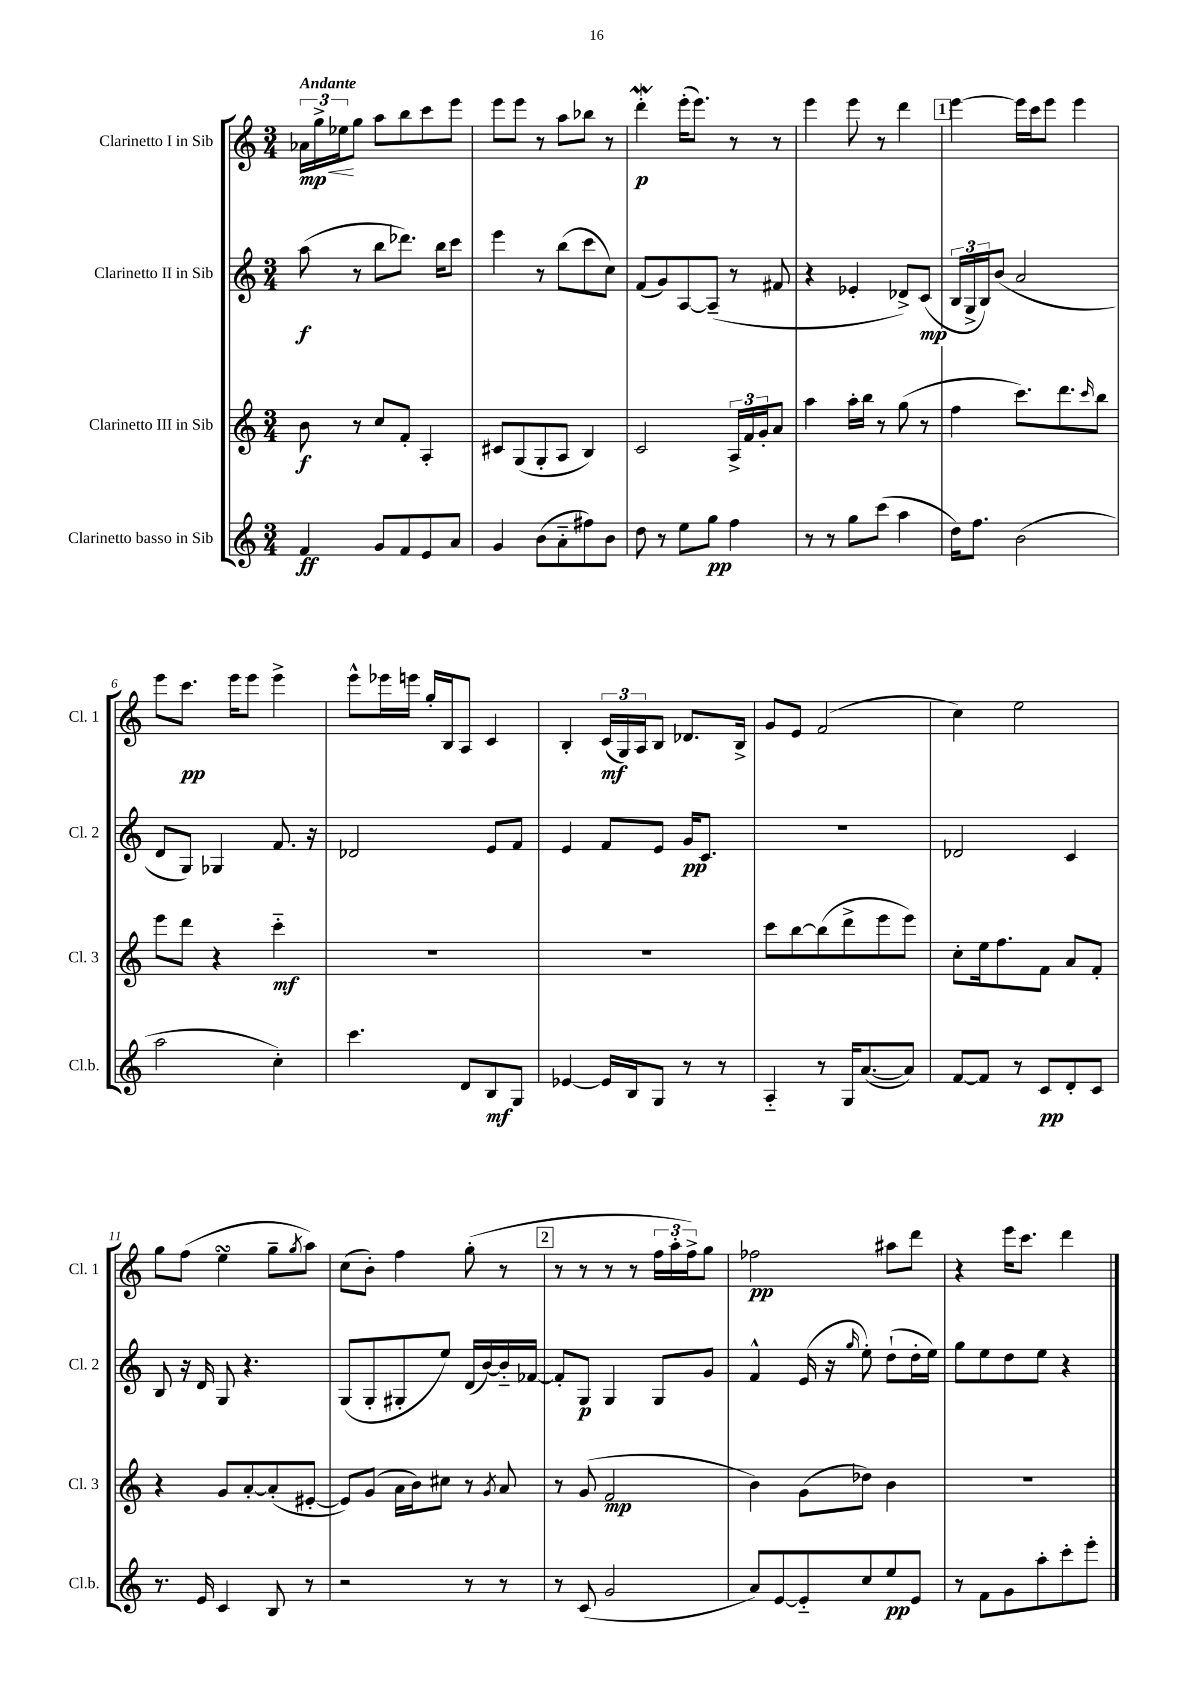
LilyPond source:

<<
\new StaffGroup <<
\new Staff = "s0" \with { instrumentName = "Clarinetto I in Sib" shortInstrumentName = "Cl. 1" } {
    \clef treble \key c \major \numericTimeSignature \time 3/4 \tempo "Andante"
    \tuplet 3/2 { aes'16\mp\< g''16-> ees''16\! } g''8 a''8 b''8 c'''8 e'''8 |
    e'''8 e'''8 r8 a''8 bes''8 r8 |
    d'''4-.\mordent\p e'''16-.( e'''8.) r8 r8 |
    e'''4 e'''8 r8 d'''4 |
    \mark \markup { \box "1" } e'''4~ e'''16 c'''16 e'''8 e'''4 |
    e'''8 c'''8.\pp e'''16 e'''8 e'''4-> |
    e'''8-^ ees'''16 e'''16 g''16-. b16 a8 c'4 |
    b4-. \tuplet 3/2 { c'16\mf( g16) a16 } b8 des'8. b16-> |
    g'8 e'8 f'2( |
    c''4) e''2 |
    g''8 f''8( e''4\turn g''8-- \acciaccatura { g''8 } a''8) |
    c''8( b'8-.) f''4 g''8-.( r8 |
    \mark \markup { \box "2" } r8 r8 r8 r8 \tuplet 3/2 { f''16 a''16-. f''16->) } g''8 |
    fes''2\pp ais''8 d'''8 |
    r4 e'''16 c'''8. d'''4 \bar "|." |
}
\new Staff = "s1" \with { instrumentName = "Clarinetto II in Sib" shortInstrumentName = "Cl. 2" } {
    \clef treble \key c \major \numericTimeSignature \time 3/4
    a''8\f( r8 b''8 des'''8.) b''16 c'''8 |
    e'''4 r8 b''8( c'''8 c''8) |
    f'8( g'8) a8~ a8--( r8 fis'8 |
    r4 ees'4-. des'8->) c'8\mp( |
    \mark \markup { \box "1" } \tuplet 3/2 { b16 g16-> b16) } b'8( a'2 |
    d'8 g8) ges4 f'8. r16 |
    des'2 e'8 f'8 |
    e'4 f'8 e'8 g'16\pp c'8. |
    R2. |
    des'2 c'4 |
    b8 r16 d'16 g8 r4. |
    g8( g8-. gis8-. e''8) d'16( b'16~) b'16-_ fes'16~ |
    \mark \markup { \box "2" } fes'8-. g8\p g4 g8 g'8 |
    f'4-^ e'16( r16 \grace { g''16 } e''8-.) d''8-!( d''16-. e''16) |
    g''8 e''8 d''8 e''8 r4 \bar "|." |
}
\new Staff = "s2" \with { instrumentName = "Clarinetto III in Sib" shortInstrumentName = "Cl. 3" } {
    \clef treble \key c \major \numericTimeSignature \time 3/4
    b'8\f r8 c''8 f'8-. a4-. |
    cis'8 g8( g8-. a8 b4) |
    c'2 \tuplet 3/2 { a16-> f'16 g'16-. } a'8 |
    a''4 a''16-. b''16 r8 g''8( r8 |
    \mark \markup { \box "1" } f''4 c'''8.) d'''8. \grace { c'''16 } b''8 |
    e'''8 d'''8 r4 c'''4-_\mf |
    R2. |
    R2. |
    c'''8 b''8~ b''8( d'''8-> e'''8 e'''8) |
    c''8-. e''16 f''8. f'8 a'8 f'8-. |
    r4 g'8 a'8~-. a'8-.( eis'8~-. |
    eis'8) g'8( a'16 b'16) cis''8 r8 \acciaccatura { g'8 } a'8 |
    \mark \markup { \box "2" } r8 g'8( f'2\mp |
    b'4) g'8( des''8) b'4 |
    R2. \bar "|." |
}
\new Staff = "s3" \with { instrumentName = "Clarinetto basso in Sib" shortInstrumentName = "Cl.b." } {
    \clef treble \key c \major \numericTimeSignature \time 3/4
    f'4\ff g'8 f'8 e'8 a'8 |
    g'4 b'8( a'8-_ fis''8) b'8 |
    d''8 r8 e''8 g''8\pp f''4 |
    r8 r8 g''8 c'''8( a''4 |
    \mark \markup { \box "1" } d''16) f''8. b'2( |
    a''2 c''4-.) |
    c'''4. d'8 b8\mf g8 |
    ees'4~ ees'16 b16 g8 r8 r8 |
    a4-_ r8 g16 a'8.~( a'8) |
    f'8~ f'8 r8 c'8\pp d'8-. c'8 |
    r8. e'16 c'4 b8 r8 |
    r2 r8 r8 |
    \mark \markup { \box "2" } r8 c'8( g'2 |
    a'8) e'8~ e'8-_ c''8 e''8\pp e'8 |
    r8 f'8 g'8 a''8-. c'''8-. e'''8-. \bar "|." |
}
>>
>>
